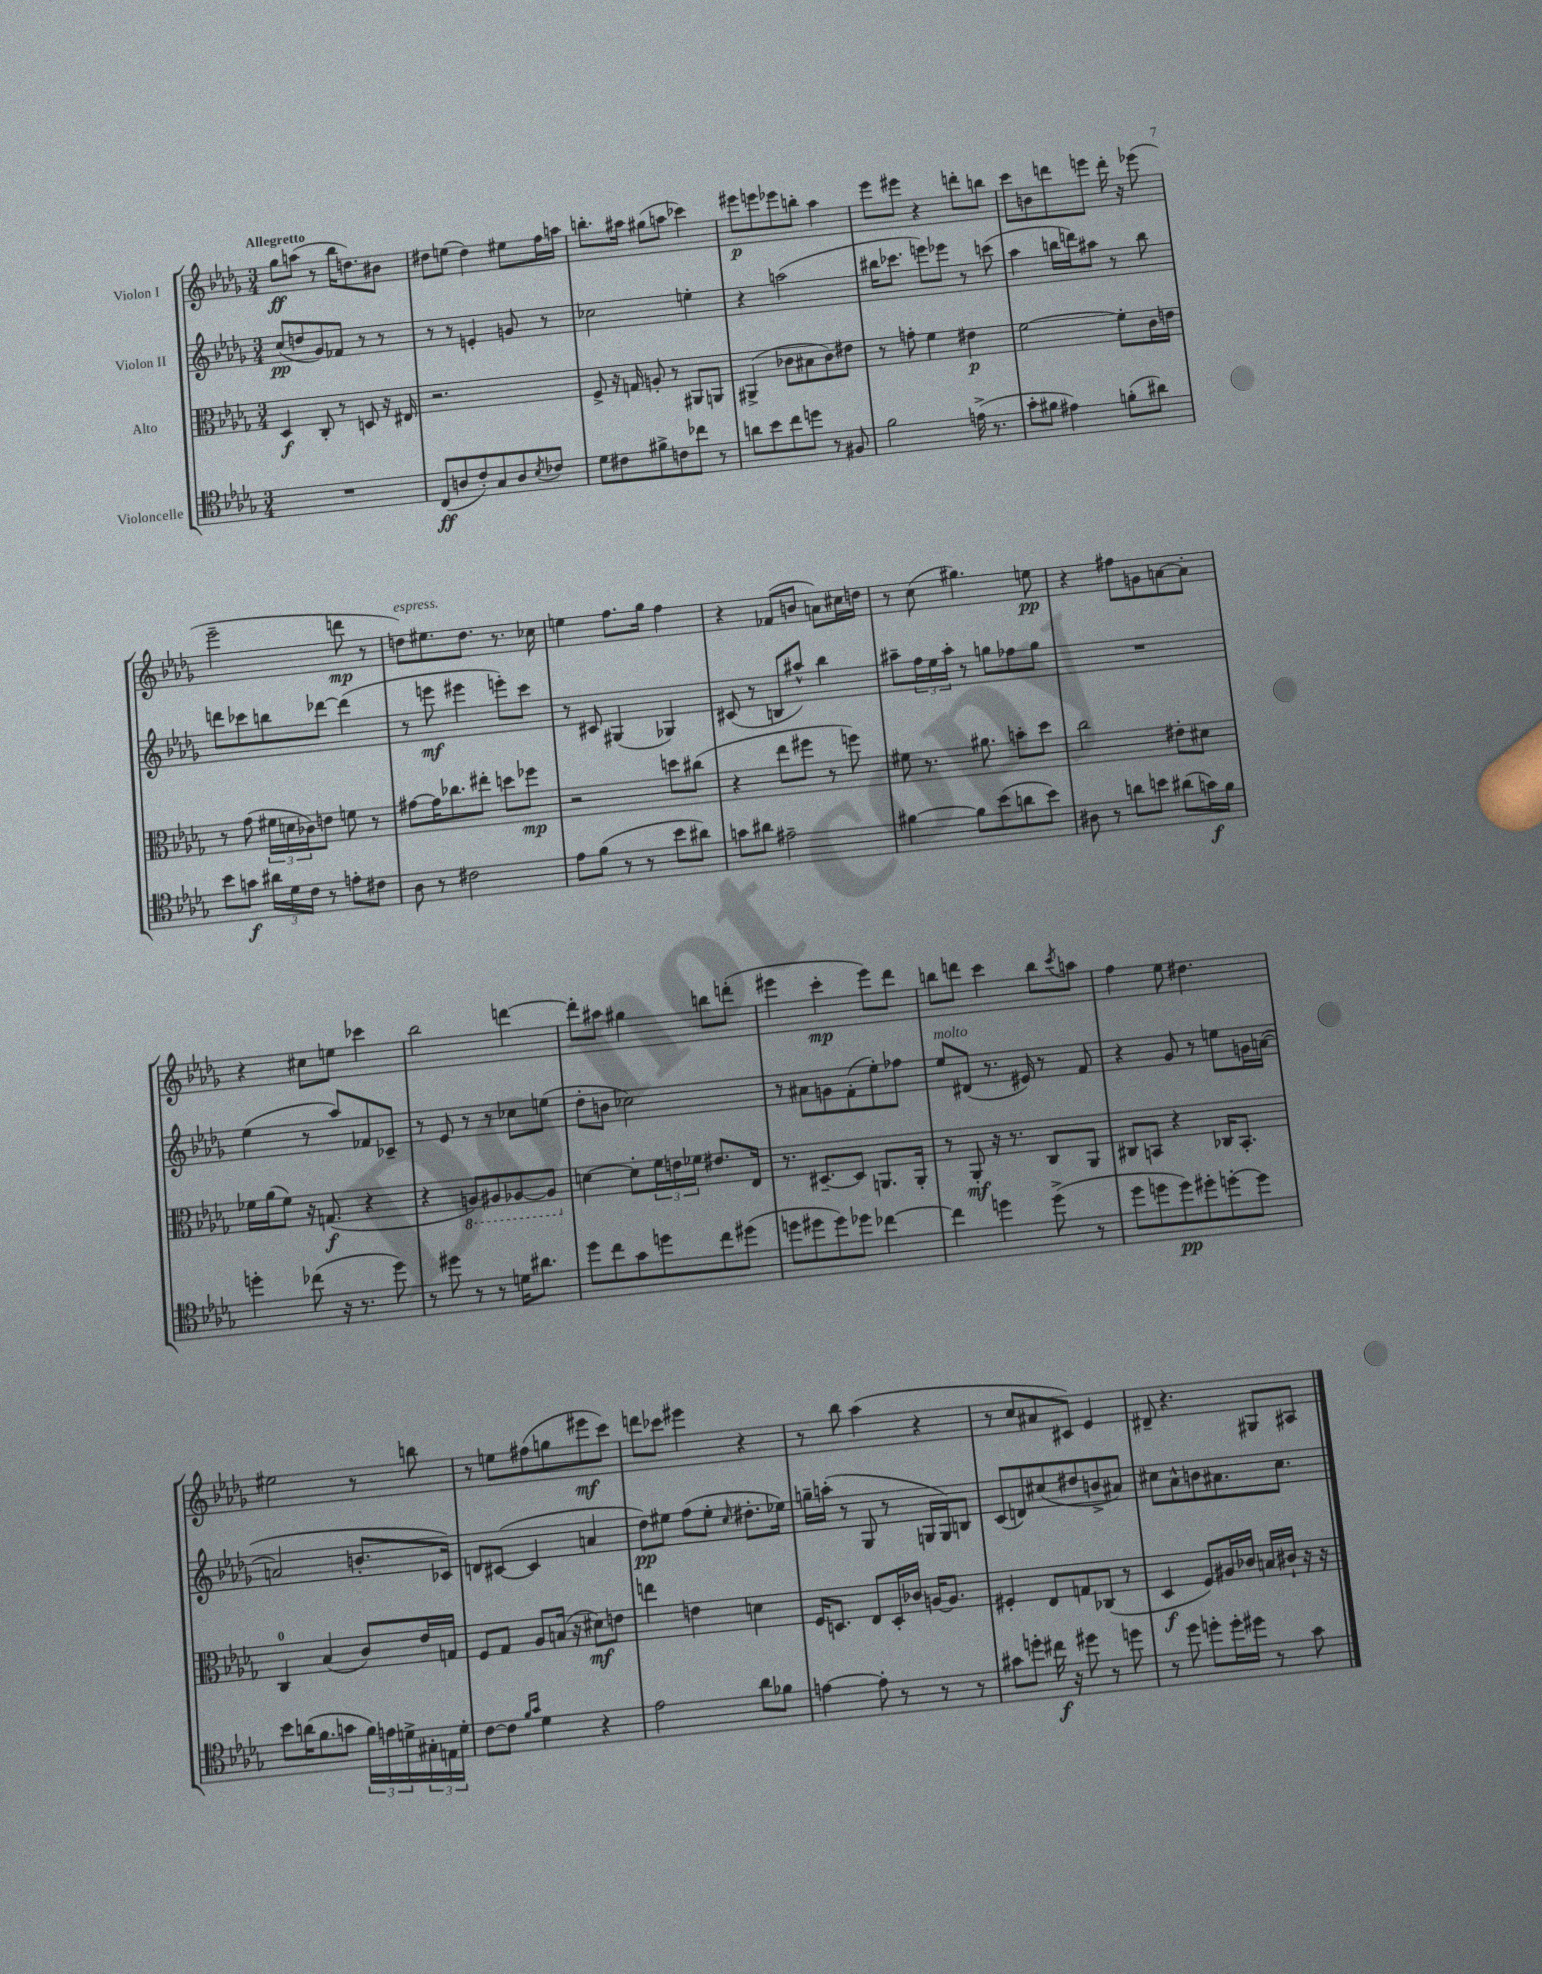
<<
\new StaffGroup <<
\new Staff = "s0" \with { instrumentName = "Violon I" } {
    \clef treble \key des \major \numericTimeSignature \time 3/4 \tempo "Allegretto"
    ges''8\ff a''8( r8 bes''16 d''8.) bis'8 |
    dis''8 e''8( dis''4) eis''8 f''16 a''16 |
    b''8.-. ais''16 gis''8( a''8 ces'''4) |
    eis'''8\p e'''8 ees'''8 b''8-. aes''4 |
    ees'''8 eis'''8 r4 d'''8-. b''8 |
    c'''8 b'8 d'''8 e'''8 d'''16-. r16 ees'''8( |
    ees'''2-- d'''8\mp r8 |
    d''8^\markup { \italic "espress." }) eis''8. d''8. r8. ces''16 |
    e''4 f''8. ges''16 f''4 |
    r4 fes'8( b'8 a'8) cis''16 d''16 |
    r8 c''8( gis''4.) e''8\pp |
    r4 fis''8 g'8 a'8~ a'8-. |
    r4 cis''8 e''8 ces'''4 |
    bes''2 d'''4~ |
    d'''8-. ais''8 gis''4 b''8 d'''8-.( |
    eis'''4 c'''4-.\mp eis'''8) des'''8 |
    b''8 d'''8 c'''4 b''8 \acciaccatura { c'''8 } a''8 |
    f''4 ees''8 dis''4. |
    eis''2 r8 b''8 |
    r8 e''8 fis''8( g''8 eis'''8\mf c'''8) |
    d'''8 ces'''8 eis'''4 r4 |
    r8 bes''8 aes''4( r4 |
    r8 c''8 ais'8 cis'8) ees'4 |
    dis'8-- r4. gis8 ais8 \bar "|." |
}
\new Staff = "s1" \with { instrumentName = "Violon II" } {
    \clef treble \key des \major \numericTimeSignature \time 3/4
    c''8\pp( d''8 ges'8) fes'8 r8 r8 |
    r8 r8 e'4-. g'8 r8 |
    ces''2 e''4-. |
    r4 a''2( |
    bis''16 ces'''8. e'''8) ees'''8 r8 c'''8( |
    aes''4 b''16 d'''16) ais''8 r8 b''8 |
    d'''8 ces'''8 b''8 des'''8~ des'''4( |
    r8 e'''8\mf eis'''4 e'''8-.) c'''8 |
    r8 cis'8 gis4( ges4) |
    cis'8( r8 b8 ais''8-^) bes''4 |
    ais''8-- \tuplet 3/2 { f''16 ees''16 ais''16-. } r8 g''8 fes''8 g''8 |
    R2. |
    ees''4( r8 aes''8) fes'8 ces'8-- |
    r8 ees'8 r8 r8 ces''8 e''8( |
    des''8-. b'8 ces''2) |
    r8 ais'8 g'8 f'8-.( ees''8-.) fes''8 |
    ees''8^\markup { \italic "molto" } dis'8( r8. eis'16) r8 f'8 |
    r4 ges'8 r8 e''8 g'16 a'16~( |
    a'2 b'8.-. ces'16) |
    d'8 cis'8~( cis'4 a'4 |
    des''8\pp) eis''8 f''8( eis''8-. \grace { c''16 } dis''8.-. ees''16) |
    g''16-- a''16-.( r8 ges8 r8 g16 g16) b8 |
    c'8( d'8) cis''8( dis''8 b'8-> ais'8) |
    cis''8 aes'8-^ b'8 ais'8. cis''8. \bar "|." |
}
\new Staff = "s2" \with { instrumentName = "Alto" } {
    \clef alto \key des \major \numericTimeSignature \time 3/4
    des4\f c8-. r8 d8 r16 eis16 |
    r2. |
    f8-> r16 g16 a8-. r8 ais,8 a,8 |
    ais,4->( ces'8 bis8 ces'8) eis'8 |
    r8 g'8-. f'4 eis'4\p |
    f'2~ f'8-. c'16 e'16 |
    r8 ges'8( \tuplet 3/2 { fis'16 d'16 ces'16) } e'8 f'8 r8 |
    gis'8~ gis'16 ces''8. eis''8-. d''8 fes''8\mp |
    r2 d''8 cis''8( |
    r4 ees''8 fis''8 r8 f''8) |
    fis'8 r8. ais'8. b'8-. des''8 |
    c''2 eis'8-. dis'8 |
    fes'16 aes'16( fes'8) r16 g8.\f( r4 |
    r4 \ottava #-1 a,8) ais,8 aes,8~ aes,8 \ottava #0 |
    d'4~ d'8-. \tuplet 3/2 { f'16 e'16 fes'16 } eis'8. ees16 |
    r8. dis8.~-- dis8 a,8. a,16-. |
    r8 aes,8-.\mf r16 r8. c8 aes,8 |
    cis8 b,8 r4 ces16 b,8.-. |
    c4-0 bes4( c'8) ees'16 g16 |
    f8 ges8 aes8 b16( r16 dis'8\mf) e'8 |
    e''4 e'4 d'4 |
    f16 d8. ees8 d16-. ces'16 a16~ a8. |
    fis4-. ees8 g8 ces8( r8 |
    des4\f f8) ais16 ces'16 b16 cis'16-! r16 r16 \bar "|." |
}
\new Staff = "s3" \with { instrumentName = "Violoncelle" } {
    \clef tenor \key des \major \numericTimeSignature \time 3/4
    R2. |
    c8\ff( a8 c'8-.) ges8 a8 \acciaccatura { bes8 } ces'8 |
    des'8 cis'8 fis'8-> c'8 ces''8 r8 |
    a'8 bes'8 c''8 d''8 r8 fis8 |
    f'2 e'16->( r8. |
    ges'8-. fis'8 eis'4) f'8-.( ais'8) |
    bes'8 g'8\f \tuplet 3/2 { ais'16 des'16 c'16 } r8 e'8-. cis'8 |
    aes8 r8 cis'2 |
    ees'8 f'8( r8 r8 bes'8 ais'8) |
    g'8 ais'8 eis'2-- |
    fis'4~ fis'8 bes'8( a'8 bes'8) |
    ais8 r8 a'8 b'8 ais'8( g'16\f) f'16 |
    d''4-. ces''8( r16 r8. d''8) |
    r8 dis''8 r8 r8 d'16 ais'8. |
    des''8 c''8 ges'8 d''8 c''8 dis''8( |
    d''8 dis''8 dis''8) des''8 ces''4~ |
    ces''4 d''4 d''8->( r8 |
    des''8 d''8 d''8\pp) dis''8-. d''8~-. d''8 |
    bes'8 a'16( f'8. g'8 \tuplet 3/2 { f'16) e'16 d'16-> } \tuplet 3/2 { gis16-. e16 d'16-. } |
    c'8~ c'8 \grace { f'16 ges'16 } des'4 r4 |
    ees'2 aes'8 fes'8 |
    e'4~ e'8-. r8 r8 r8 |
    gis'8 d''8-. cis''16\f r16 dis''8 r8 d''8 |
    r8 des''8 d''8-. d''16-. dis''16 r8 ges'8 \bar "|." |
}
>>
>>
\layout { \context { \Score \remove "Bar_number_engraver" } }
